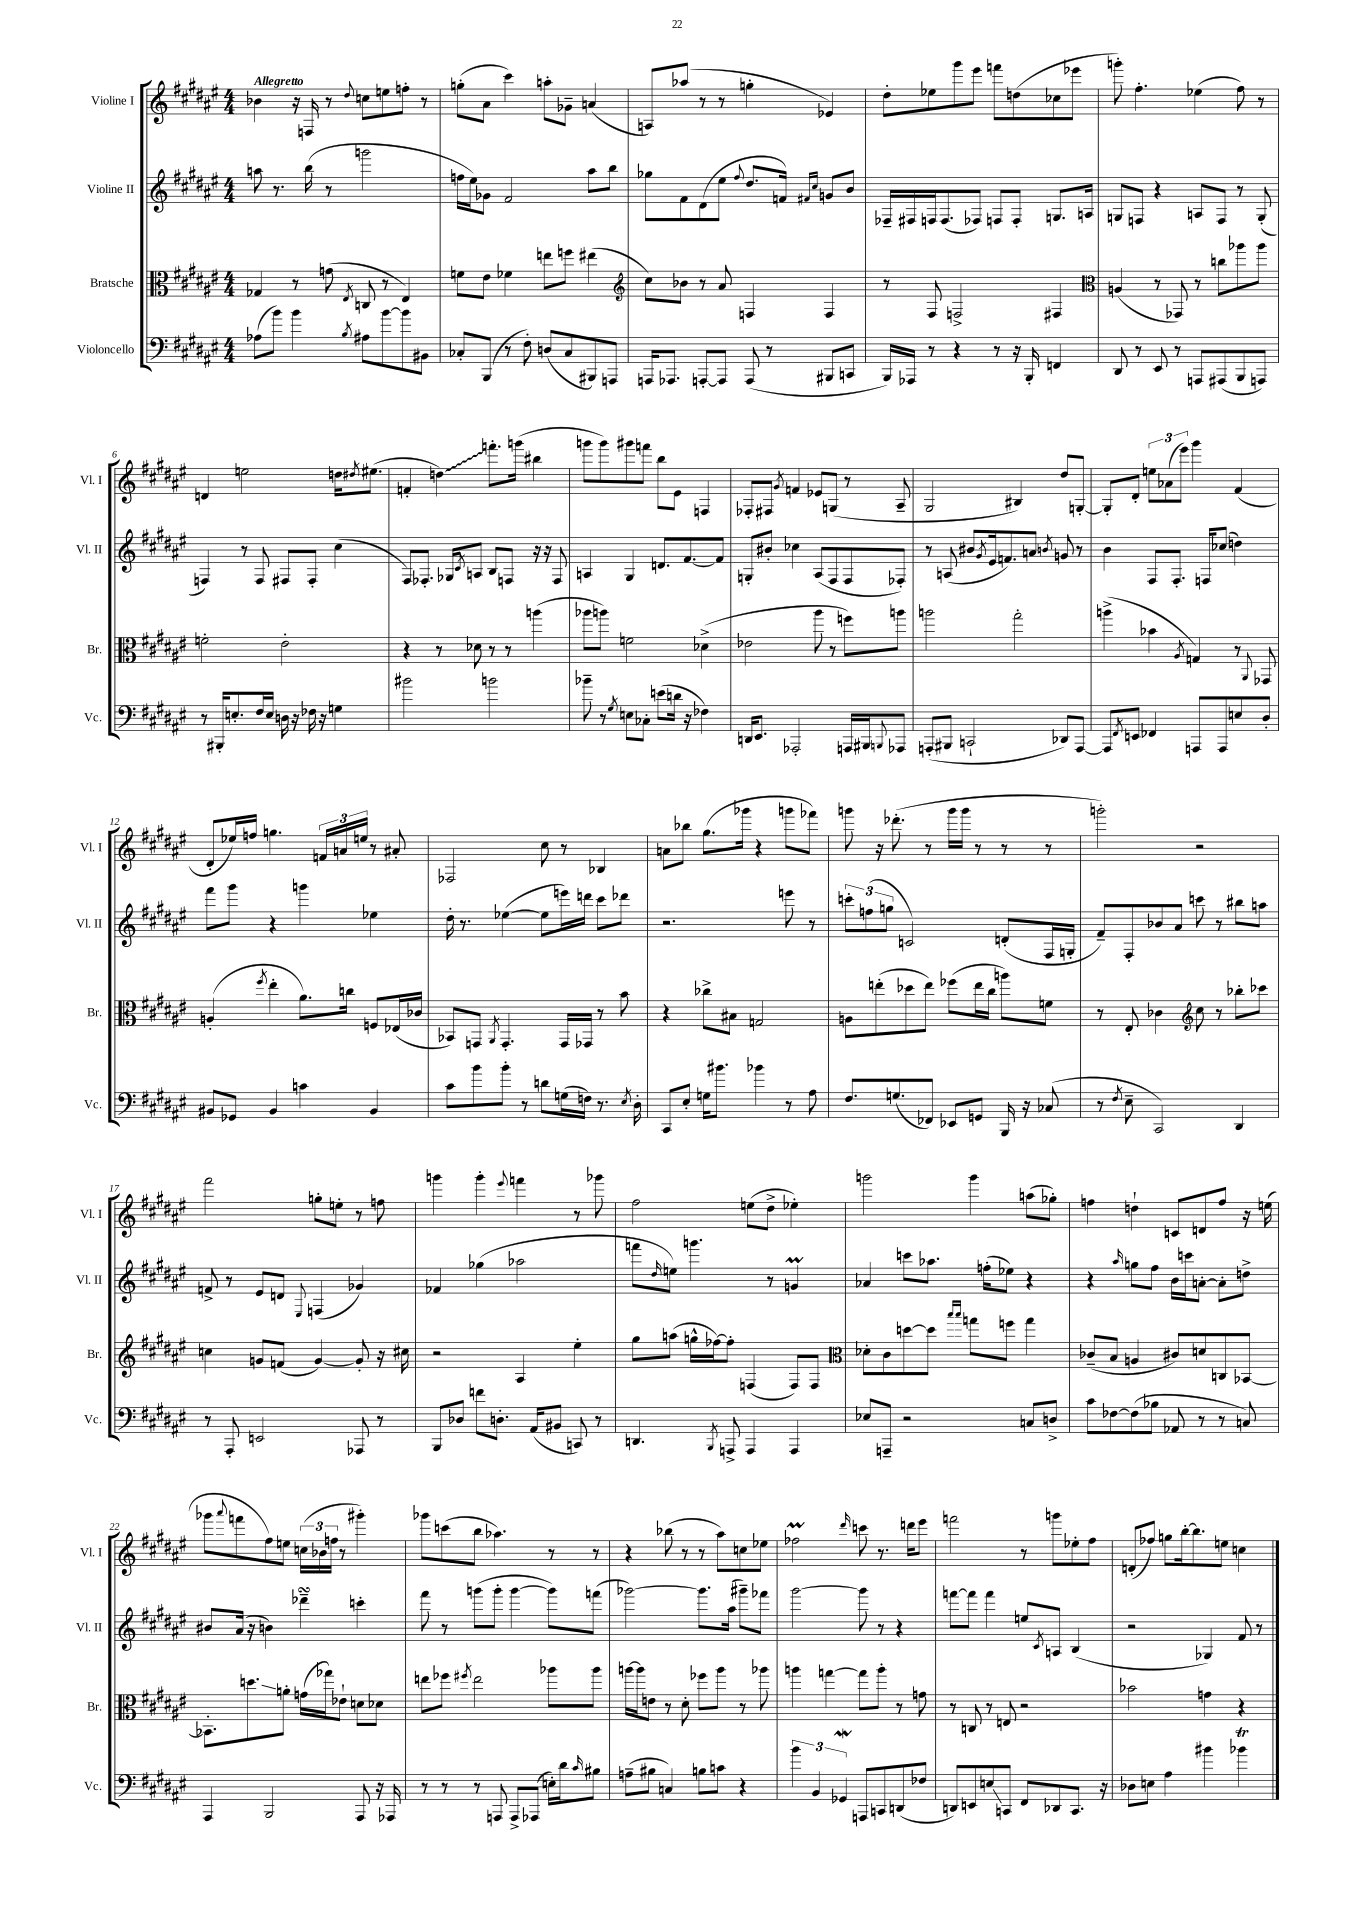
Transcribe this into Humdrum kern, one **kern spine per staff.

**kern	**kern	**kern	**kern
*staff4	*staff3	*staff2	*staff1
*clefF4	*clefC3	*clefG2	*clefG2
*k[f#c#g#d#a#e#]	*k[f#c#g#d#a#e#]	*k[f#c#g#d#a#e#]	*k[f#c#g#d#a#e#]
*M4/4	*M4/4	*M4/4	*M4/4
(8A-\L	4G-/	8aa\	4b-\
8b\J)	.	8.r	.
4b\	8r	.	16r
.	.	(16bb\	16F/
.	(8g\	8r	8r
8qB/	8qE#/	.	8qqdd#/
8A#\L	8C/	2ggg\	8cc\L
[8b\	8r	.	8ee\
8b\]	4E#/)	.	8ff'\J
8BB#\J	.	.	8r
=	=	=	=
8C-'/L	8f\L	16ff\LL	(8gg'\L
.	.	16ee#\J)	.
(8BBB/J	8e#\J	8g-\J	8a#\J
8r	4f-\	2f#/	4ccc#\)
8F#'\)	.	.	.
(8D/L	8ee\L	.	8aa'\L
8C-/	8ff\J	.	8g-~\J
8BBB#/)	(4ee#\	8aa#\L	(4a/
8AAA/J	.	8bb\J	.
=	=	=	=
*	*clefG2	*	*
16AAA/LK	8cc#\L)	8gg-\L	8A/L)
8.AAA-/J	.	.	.
.	8b-\J	8f#\	(8aa-/J
[8AAA'/L	8r	(8d#\	8r
8AAA/]J	8a#/	8ee#\J	8r
.	.	8qqff#/	.
(8AAA/	4F/	8.dd#/L	4gg'\
8r	.	.	.
.	.	16f/Jk)	.
.	.	16qqf#/LL	.
.	.	16qqcc#/JJ	.
8BBB#/L	4F/	8g/L	4e-/)
8CC/J	.	8b/J	.
=	=	=	=
16BBB/LL)	8r	16F-~/LL	8dd#'\L
16AAA-/JJ	.	16F#/	.
8r	8F#/	16F/J	8ee-\
.	.	(8.F/	.
4r	2F^/	.	8ggg#\
.	.	8F-/J)	8eee#\J
8r	.	8F/L	8fff\L
16r	.	8F'/J	(8dd\
16BBB'/	.	.	.
4FF/	4F#/	8.G/L	8cc-\
.	.	.	8eee-\J
.	.	16A/Jk	.
=	=	=	=
*	*clefC3	*	*
8DD#/	(4A/	8G/L	8ggg'\)
8r	.	8F/J	4.ff#'\
8EE#/	8r	4r	.
8r	8GG-/)	.	.
8AAA/L	8r	8A/L	(4ee-\
(8AAA#/	8cc\L	8F/J	.
8BBB/	8aa-\	8r	8ff#\)
8AAA/J)	8aa-\J	(8G'/	8r
=	=	=	=
8r	2f'\	4F/)	4d/
16BBB#'/LK	.	.	.
8.E'/	.	.	.
.	.	8r	2ee\
16F#/L	.	8F/	.
16E/JJ	.	.	.
16D\	2e#'\	8F#/L	.
16r	.	.	.
16F-\	.	8F#'/J	.
16r	.	.	.
4G\	.	(4cc#\	16dd\LK
.	.	.	8qdd#/
.	.	.	(8.ee#\J
=	=	=	=
2b#\	4r	8F#/L)	4f'/
.	.	8.F-'/J	.
.	8r	.	4dd\)
.	.	16G-/LK	.
.	.	8qc#/	.
.	8d-\	8A/J	.
2b\	8r	8B/L	8.fff'\L
.	8r	8F/J	.
.	.	.	(16ggg\Jk
.	(4aa\	16r	4bb#\
.	.	16r	.
.	.	8F/	.
=	=	=	=
8b-~\	8aa-\L	4A/	8ggg\L
8r	8aa\J)	.	8ggg\)
8qG#/	.	.	.
8E\L	2f\	4G#/	8ggg#\
8C-'\J	.	.	8fff\J
(8e\L	.	8.d/L	8bb\L
16d\Jk	.	.	8e#\J
16r	.	[8.f#/	.
4F-\)	(4d-^\	.	4F/
.	.	8f#/]J	.
=	=	=	=
16DD/LK	2e-\	8G'/L	8F-'/L
8.EE#/J	.	.	.
.	.	8b#'/J	8F#/J
.	.	.	8qg#/
2AAA-'/	.	4cc-\	4f/
.	8aa#\	(8A#/L	8e-/L
.	8r	8F#/	(8G/J
16AAA/LL	8ff\L)	8F#/	8r
16BBB#/J	.	.	.
8qqBBB/	.	.	.
8AAA-/J	8aa\J	8F-'/J)	8A#~/
=	=	=	=
(8AAA'/L	2aa\	8r	2G#/
8BBB#/J	.	(8A/	.
2CC`/	.	8b#/L	.
.	.	8qg#/	.
.	.	16e#/k	.
.	.	8.f/)	.
.	2gg#'\	.	4B#/)
.	.	8a/J	.
.	.	8qb/	.
8DD-/L)	.	8g/	8dd#/L
[8AAA/J	.	8r	[8G'/J
=	=	=	=
8AAA/]L	(4aa^\	4b\	8G'/]L
8qFF#/	.	.	.
8EE/J	.	.	8d#'/J
4FF-/	4b-\	8F#/L	12ee\L
.	.	.	(12a-\
.	.	8.F#'/J	.
.	.	.	12eee#\J)
.	8qA#/	.	.
8AAA/L	4G/)	.	4ggg#\
.	.	16F/LK	.
8AAA/	.	(8cc-/J	.
8E/	8r	4dd\)	(4f#/
.	8qqAA#/	.	.
8D#'/J	8GG-/	.	.
=	=	=	=
8BB#/L	(4A'/	8fff#\L	8d#'/L
8GG-/J	.	8ggg#\J	16ee-/L)
.	.	.	16ff/JJ
.	8qff#/	.	.
4BB#/	4ee#'\	4r	4.gg\
4c\	8.a#\L)	4ggg\	.
.	.	.	24f/LL
.	.	.	24a/
.	16cc\Jk	.	.
.	.	.	24ee/JJ
4BB#/	8F/L	4ee-\	8r
.	(16E-/L	.	8a#'/
.	16c-/JJ	.	.
=	=	=	=
8c#\L	8BB-/L)	16dd#'\	2F-/
.	.	8.r	.
8b\	8GG/J	.	.
.	8qAA#/	.	.
8b'\J	4.GG'/	([4ee-\	.
8r	.	.	.
8d\L	.	8ee-\]L	8cc#\
(16G\L	16GG/LL	16eee\L)	8r
16F\JJ)	16GG-/JJ	16ddd\JJ	.
8.r	8r	8ccc#\L	4B-/
.	8b\	8ddd-\J	.
8qE#/	.	.	.
16D#'\	.	.	.
=	=	=	=
8CC#/L	4r	2.r	8a\L
8E#'/J	.	.	8bb-\J
16G\LK	8cc-^\L	.	(8.gg#\L
8.b#\J	.	.	.
.	8B#\J	.	.
.	.	.	16ggg-\Jk
4b-\	2G/	.	4r
8r	.	8eee\	8ggg\L
8A#\	.	8r	8fff-\J)
=	=	=	=
8.F#/L	8A\L	12ccc'\L	8ggg\
.	.	(12ff\	.
.	(8ee'\	.	16r
.	.	12gg\J	.
(8.G/	.	.	(8.ddd-'\
.	8dd-\	2c/)	.
8FF-/J)	8ee\J)	.	8r
8EE-/L	(8ff-\L	.	16ggg\LL
.	.	.	16ggg\JJ
8GG/J	16ee\L	.	8r
.	16cc#\JJ	.	.
16BBB/	8aa\L)	(8d'/L	8r
16r	.	.	.
(8C-/	8f\J	16F#/L	8r
.	.	16G'/JJ	.
=	=	=	=
8r	8r	8f#~/L)	2ggg'\)
8qF#/	.	.	.
8E#~\	8E#'/	8F#'/	.
2CC#/)	4c-\	8b-/	.
.	.	8a#/J	.
*	*clefG2	*	*
.	8cc#\	8ccc\	2r
.	8r	8r	.
4DD#/	8bb-'\L	8bb#\L	.
.	8ccc-\J	8aa\J	.
=	=	=	=
8r	4cc\	8f^/	2fff#\
8AAA#'/	.	8r	.
2EE/	8g/L	8e#/L	.
.	(8f/J	8d/J	.
.	.	8qqE#/	.
.	[4g/)	(4F/	8gg'\L
.	.	.	8ee'\J
8AAA-/	8g'/]	4g-/)	8r
8r	16r	.	8ff\
.	16cc#\	.	.
=	=	=	=
8BBB/L	2r	4f-/	4ggg\
8D-/J	.	.	.
8f\L	.	(4gg-\	4ggg'\
8.D'\J	.	.	.
.	.	.	8qqeee#/
.	4A#/	2aa-\	4fff\
(16AA#/LK	.	.	.
8BB#/J	.	.	.
8CC/)	4ee#'\	.	8r
8r	.	.	8ggg-\
=	=	=	=
4.DD/	8gg#\L	8fff\L	2ff#\
.	.	16qqdd#/	.
.	(8aa\J	8ee\J)	.
.	16gg^^\LL	4.ggg\	.
.	[16ff-\J)	.	.
8qBBB/	.	.	.
8AAA^/	8ff-'\]J	.	.
4AAA/	(4F/	.	(8ee\L
.	.	8r	8dd#^\J
4AAA/	8F/L)	4g/	4ee-'\)
.	8F/J	.	.
=	=	=	=
*	*clefC3	*	*
8E-/L	8d-'\L	4a-/	2ggg\
8AAA~/J	8c#\	.	.
2r	[8dd\	8ccc\L	.
.	8dd\]J	8.aa-\J	.
.	16qqbb/LL	.	.
.	16qqbb/JJ	.	.
.	8gg\L	.	4ggg\
.	.	(16ff'\LK	.
.	8ff\J	8ee-\J)	.
8C/L	4gg\	4r	(8aa\L
8D^/J	.	.	8gg-'\J)
=	=	=	=
8c#\L	(8c-~/L	4r	4ff\
[8F-\	8B/J	.	.
.	.	16qqaa#/	.
(8F-\]	4A/	8gg\L	4dd`\
8B-\J	.	8ff#\J	.
8AA-/	8c#/L)	16b\LL	8c/L
.	.	16ccc\J	.
8r	8d/	[8a'\J	8d/
8r	8C/	8a'\]L	8ff/J
8C/)	[8BB-/J	8dd^\J	16r
.	.	.	(16ee\
=	=	=	=
4AAA#/	8.BB-'\]L	8b#/L	8ggg-\L
.	.	.	8qqaaa#/
.	.	(16a#/Jk	8fff\
.	8.dd\	16r	.
2BBB/	.	4b\)	8ff#\)
.	8a'\J	.	8ee\J
.	(16g\LL	4ddd-~\	(24cc\LL
.	.	.	24b-\
.	16gg-\J)	.	.
.	.	.	24ff\JJ
.	8e-`\J	.	8r
8AAA#/	8d\L	4ccc'\	4ggg#'\)
16r	8d-\J	.	.
16AAA-/	.	.	.
=	=	=	=
8r	8ee\L	8fff#\	8ggg-\L
8r	8ff-\J	8r	(8ccc\
.	8qff#/	.	.
8r	2ee\	(8ggg\L	8bb\J
8AAA/	.	8ggg'\J	4.aa-\)
8AAA^/L	.	[4ggg\	.
(8AAA-/J	.	.	.
16E'\LL)	8aa-\L	8ggg\]L)	8r
16d#\J	.	.	.
16qqc#/	.	.	.
8B#\J	8aa-\J	(8fff\J	8r
=	=	=	=
(8A~\L	[16aa\LL	[2ggg-\)	4r
.	16aa\]J	.	.
8B#\J	8e\J	.	.
4C/)	8r	.	(8bb-\
.	8d#'\	.	8r
8B\L	8ff-\L	8.ggg-\]L	8r
8c\J	8aa\J	.	8aa#\L)
.	.	(16aa#\Jk	.
4r	8r	8ggg#~\L)	8cc\
.	8aa-\	8fff-\J	8ee-\J
=	=	=	=
6b\	4aa\	[2ggg#\	2ff-\
6BB/	.	.	.
.	[4gg\	.	.
6GG-/	.	.	.
.	.	.	16qqddd#/
8AAA/L	8gg\]L	8ggg#\]	8ccc\
8CC/	8aa'\J	8r	8.r
(8DD/	8r	4r	.
.	.	.	16ddd\LK
8F-/J	8g\	.	8eee#\J
=	=	=	=
8DD/L)	8r	[8fff\L	2fff\
8EE/	8C/	8fff\]J	.
8E/	8r	4fff\	.
8CC/J	8E/	.	.
8FF#/L	2r	8ee/L	8r
.	.	8qc#/	.
8DD-/	.	8A/J	8ggg\L
8.CC/J	.	(4B/	8ee-'\
.	.	.	8ff#\J
16r	.	.	.
=	=	=	=
8D-\L	2b-\	2r	(8d'/L
8E\J	.	.	8ff-/J)
4A#\	.	.	8gg\L
.	.	.	[16bb'\k
.	.	.	8.bb\]
4b#\	4g\	4G-/)	.
.	.	.	8ee\J
4b-\	4r	8f#/	4cc\
.	.	8r	.
==	==	==	==
*-	*-	*-	*-
